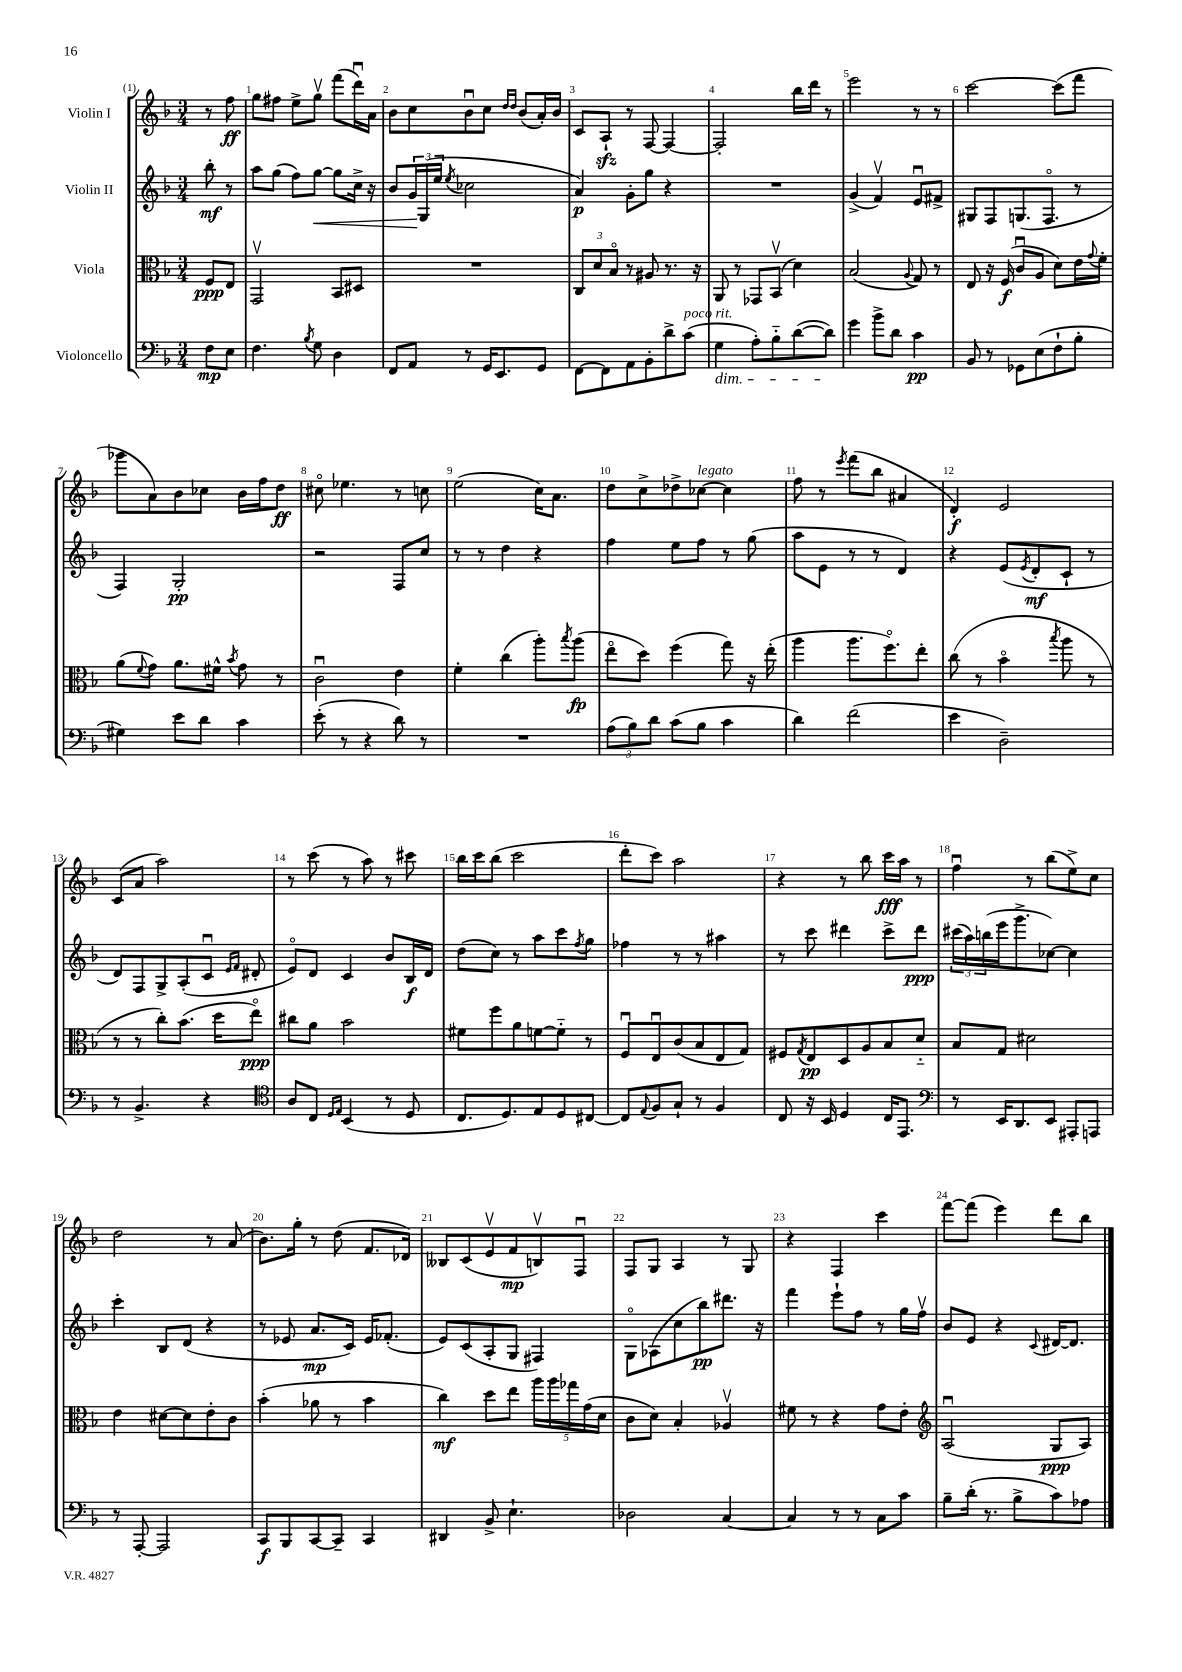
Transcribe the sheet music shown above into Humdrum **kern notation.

**kern	**kern	**kern	**kern
*staff4	*staff3	*staff2	*staff1
*clefF4	*clefC3	*clefG2	*clefG2
*k[b-]	*k[b-]	*k[b-]	*k[b-]
*M3/4	*M3/4	*M3/4	*M3/4
8F	8F	8bb-'	8r
8E	8E	8r	8ff
=	=	=	=
4.F	2GGv	8aa	8gg
.	.	(8gg	8ff#
.	.	8ff)	8ee^
8qB-	.	.	.
8G	.	[8gg	8ggv
4D	8BB-	8gg]	(8fff
.	8D#	16cc^	16dddu)
.	.	16r	16a
=	=	=	=
8FF	2.r	8b-	8b-
8AA	.	24g	8cc
.	.	(24G	.
.	.	24ee	.
.	.	8qee	.
8r	.	2cc-	8b-u
16GG	.	.	8cc
8.EE	.	.	.
.	.	.	16qqdd
.	.	.	16qqdd
.	.	.	(8b-
8GG	.	.	16a')
.	.	.	16b-
=	=	=	=
[8FF	12C	4a)	8c
.	12d	.	.
8FF]	.	.	8A`
.	12B-o	.	.
8AA	8r	8g'	8r
8BB-'	8A#	8gg	[8F
8d^	8.r	4r	4F_
(8c	.	.	.
.	16r	.	.
=	=	=	=
4G	8AA	2.r	2F']
.	8r	.	.
8A')	8GG-	.	.
8B-'~	(8BB-v	.	.
([8d	4d)	.	16bb-
.	.	.	16ddd
8d])	.	.	8r
=	=	=	=
4g	(2B-	(4g^	2eee
8b-^	.	4fv)	.
8d	.	.	.
.	8qqA	.	.
4c	8G)	8eu	8r
.	8r	8f#^	8r
=	=	=	=
8BB-	8E	8G#	[2ccc
8r	16r	8F	.
.	(16F	.	.
8GG-	8cu	(8.G	.
(8E	8A	.	.
.	.	8.Fo	.
8F`	8d)	.	(8ccc]
8B-'	16e	8r	8fff
.	8qqg	.	.
.	16f'	.	.
=	=	=	=
4G#)	(8a	4F)	8ggg-
.	8qqf	.	.
.	8g)	.	8a)
8e	8.a	2G'	8b-
8d	.	.	8cc-
.	16f#^^	.	.
.	8qb-	.	.
4c	8g	.	16b-
.	.	.	16ff
.	8r	.	8dd
=	=	=	=
(8e'	2cu	2r	8cc#o
8r	.	.	4.ee-
4r	.	.	.
8d)	4e	8F	8r
8r	.	8cc	8cc
=	=	=	=
2.r	4f'	8r	(2ee
.	.	8r	.
.	(4cc	4dd	.
.	8aa')	4r	16cc)
.	.	.	8.a
.	8qbb-	.	.
.	(8aa	.	.
=	=	=	=
(12A	8eeo	4ff	8dd
12B-)	.	.	.
.	8dd)	.	8cc^
12d	.	.	.
(8c	(4ff	8ee	8dd-^
8B-	.	8ff	[8cc-
4c	8gg)	8r	4cc-]
.	16r	(8gg	.
.	(16ee'	.	.
=	=	=	=
4d)	4aa	8aa	8ff
.	.	8e	8r
.	.	.	8qeee
(2f	8.aa	8r	(8fff
.	.	8r	8bb-
.	8.ffo)	.	.
.	.	4d)	4a#
.	8ee'	.	.
=	=	=	=
4e	(8cc	4r	4d')
.	8r	.	.
2D~)	4b-o	(8e	2e
.	.	8qe	.
.	.	8d'	.
.	8qbb-	.	.
.	8aa	8c`	.
.	8r	8r	.
=	=	=	=
8r	8r	8d)	(8c
4.BB-^	8r	8F	8a
.	8cc')	8G^	2aa)
.	(8.b-	(8A'	.
4r	.	8cu	.
.	16dd	.	.
.	.	16qqe	.
.	.	16qqf	.
.	8eeo)	8d#'	.
=	=	=	=
*clefC4	*	*	*
8A	8cc#	8eo)	8r
8C	8a	8d	(8ccc
16qqD	.	.	.
16qqE	.	.	.
(4BB-	2b-	4c	8r
.	.	.	8aa)
8r	.	8b-	8r
8D	.	16B-	8ccc#
.	.	16d	.
=	=	=	=
8.C	8f#	(8dd	16bb-
.	.	.	16ccc
.	8ff	8cc)	(8bb-
8.D)	.	.	.
.	8a	8r	2ccc
8E	[8f	8aa	.
8D	8f'~]	8ccc	.
.	.	8qff	.
[8C#	8r	8gg	.
=	=	=	=
8C#]	8Fu	4ff-	8ddd'
8qqE	.	.	.
8F	8Eu	.	8ccc)
8G`	(8c	8r	2aa
8r	8B-	8r	.
4F	8E	4aa#	.
.	8G)	.	.
=	=	=	=
8C	8F#	8r	4r
.	8qG	.	.
16r	8E	8ccc	.
16BB-	.	.	.
4D	8D	4ddd#	8r
.	8A	.	8bb-
16C	8B-	8ccc^	16ccc
8.EE	.	.	16aa
.	8d'~	8ddd#	8r
=	=	=	=
*clefF4	*	*	*
8r	8B-	(24ccc#	4ffu
.	.	24aa)	.
.	.	(24bb	.
16EE	8G	16eee	.
8.DD	.	8.ggg^	.
.	2d#	.	8r
8EE	.	[8cc-)	(8bb-
8AAA#'	.	4cc-]	8ee^)
8AAA	.	.	8cc
=	=	=	=
8r	4e	4ccc'	2dd
[8AAA'	.	.	.
2AAA]	[8d#	8B-	.
.	8d#]	(8d	.
.	8e'	4r	8r
.	8c	.	(8a
=	=	=	=
8CC	(4b-'	8r	8.b-)
8BBB-	.	8e-	.
.	.	.	16gg'
[8CC	8a-	8.a	8r
8CC~]	8r	.	(8dd
.	.	16c)	.
4CC	4b-	16e-	8.f
.	.	(8.f-'	.
.	.	.	16d-)
=	=	=	=
4DD#	4cc)	8e)	8B--
.	.	(8c	(8c
8BB-^	8dd	8A'	8ev
4.E`	8ee	8G	8f
.	20aa	4F#)	8Bv)
.	20aa	.	.
.	20gg-	.	.
.	.	.	8Fu
.	(20g	.	.
.	20d	.	.
=	=	=	=
2D-	8c	8Go	8F
.	8d)	(8A-	8G
.	4B-'	8cc	4A
.	.	8bb-)	.
[4C	4A-v	8.ddd#	8r
.	.	.	8G
.	.	16r	.
=	=	=	=
4C]	8f#	4fff	4r
.	8r	.	.
8r	4r	8eee`	4F
8r	.	8ff	.
8C	8g	8r	4ccc
8c	8e'	16gg	.
.	.	16ffv	.
=	=	=	=
*	*clefG2	*	*
8B-~	(2Au	8b-	[8fff
(16d'	.	8e	(8fff]
8.r	.	.	.
.	.	4r	4eee)
8B-^	.	.	.
.	.	8qqc	.
8c)	8G	[16d#	8ddd
.	.	8.d#]	.
8A-	8A)	.	8bb-
==	==	==	==
*-	*-	*-	*-
